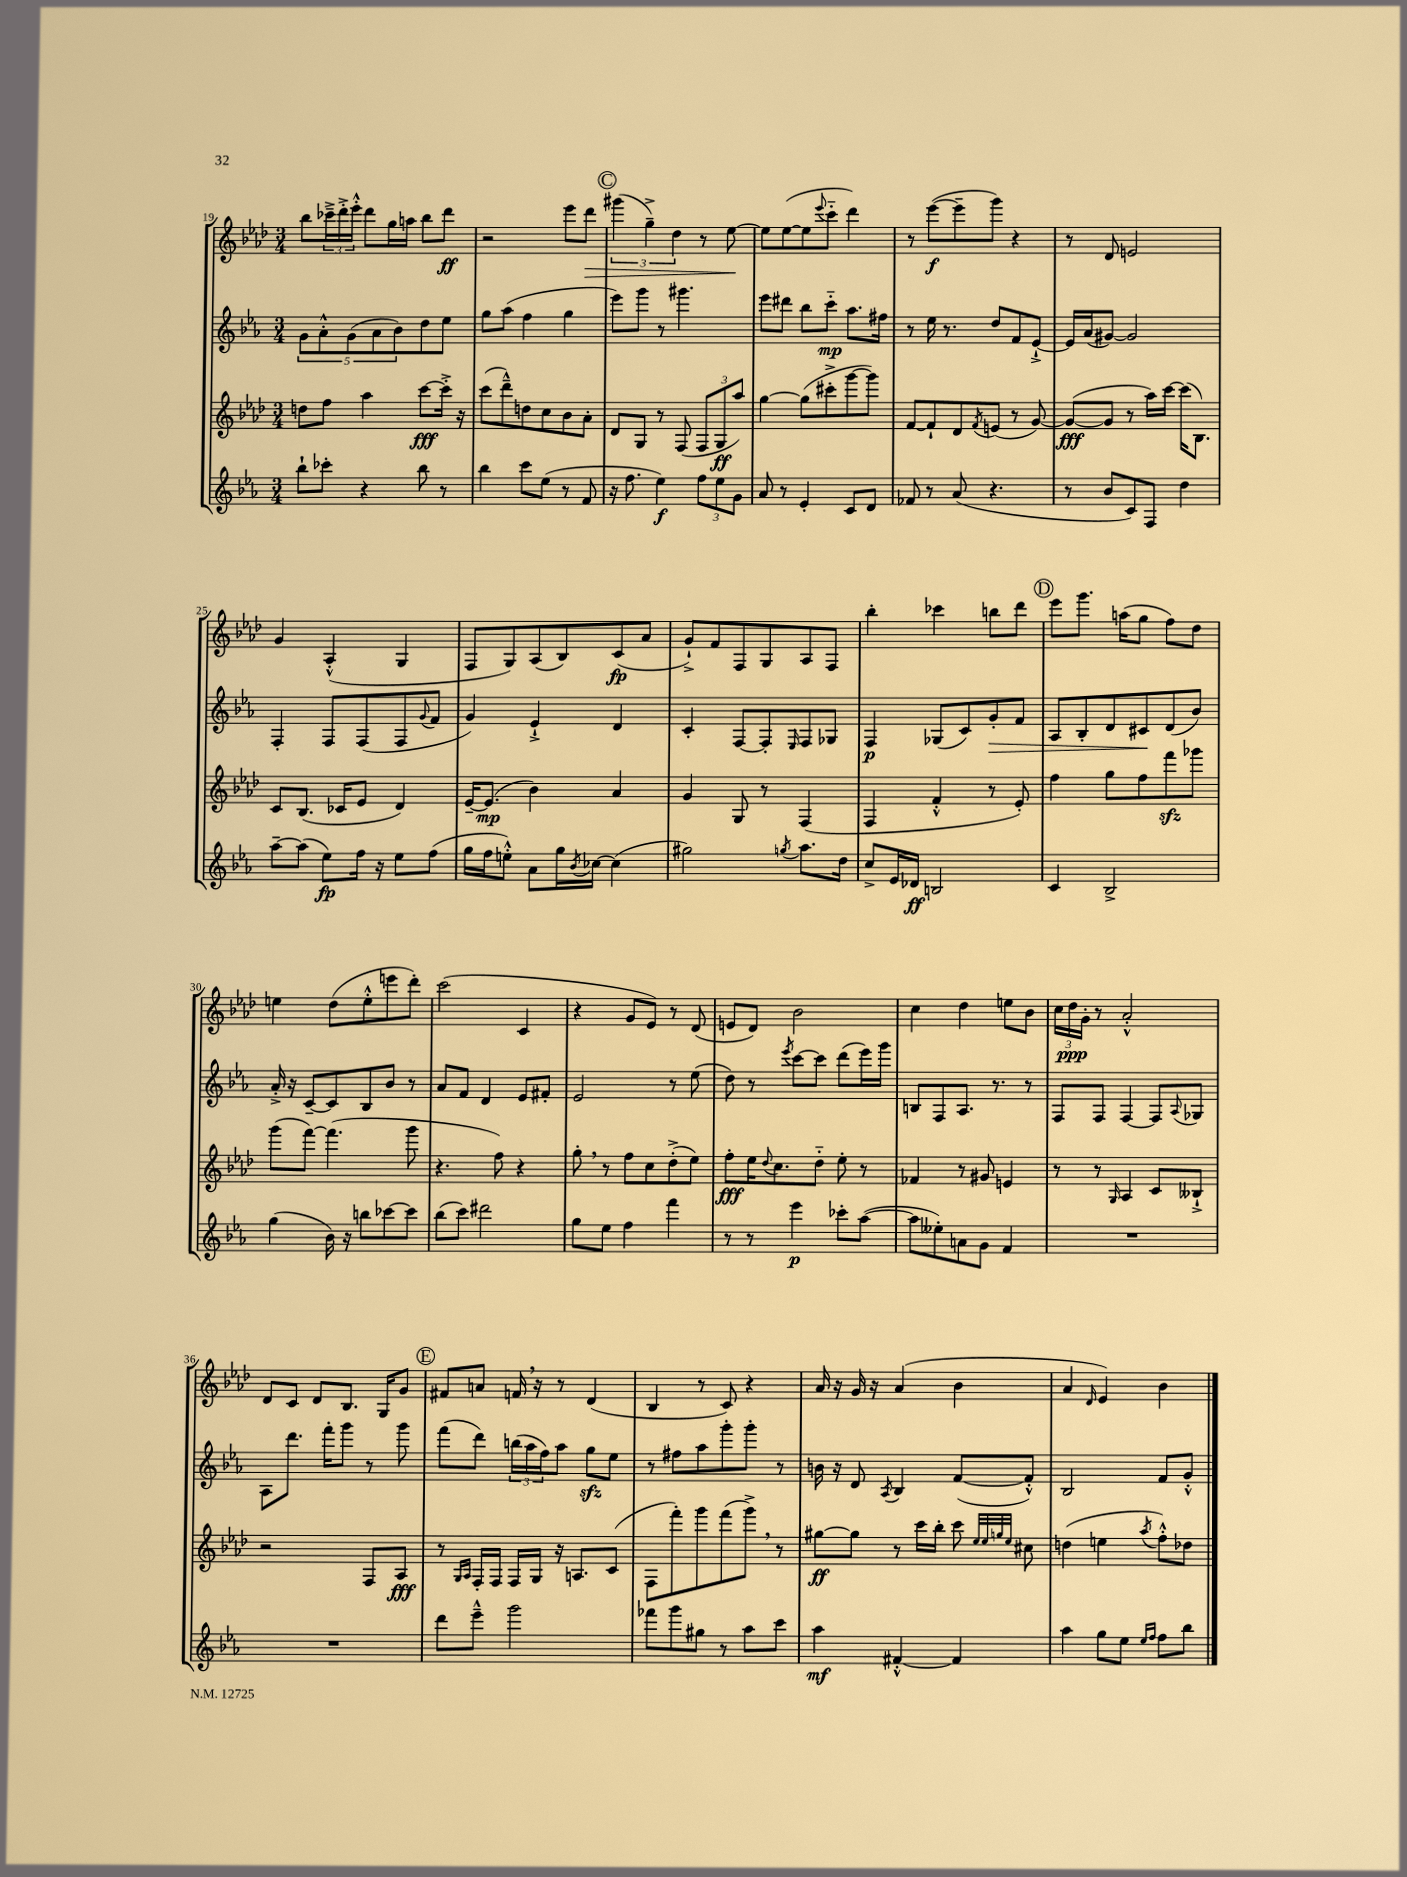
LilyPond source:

<<
\new StaffGroup <<
\new Staff = "s0" {
    \clef treble \key aes \major \numericTimeSignature \time 3/4
    bes''8 \tuplet 3/2 { ces'''16---> des'''16-.-> ees'''16-.-^ } des'''8 g''16 a''16 bes''8 des'''8\ff |
    r2 ees'''8 des'''8\> |
    \mark \markup { \circle "C" } \tuplet 3/2 { gis'''4( g''4--->) des''4 } r8 ees''8~\! |
    ees''8 ees''8~( ees''8 \appoggiatura { ees'''8 } c'''8-_ des'''4) |
    r8 ees'''8~\f( ees'''8-- g'''8) r4 |
    r8 des'8 e'2 |
    g'4 aes4-.-^( g4 |
    f8 g8) aes8( bes8) c'8\fp( aes'8 |
    g'8-!->) f'8 f8 g8 aes8 f8 |
    bes''4-. ces'''4 b''8 des'''8 |
    \mark \markup { \circle "D" } ees'''8 g'''8. a''16( g''8 f''8) des''8 |
    e''4 des''8( e''8-.-^ e'''8 des'''8-.) |
    c'''2( c'4 |
    r4 g'8 ees'8) r8 des'8( |
    e'8 des'8) bes'2 |
    c''4 des''4 e''8 bes'8 |
    \tuplet 3/2 { c''16 des''16\ppp g'16-. } r8 aes'2-.-^ |
    des'8 c'8 des'8 bes8. g16 g'8 |
    \mark \markup { \circle "E" } fis'8 a'8 f'16 \breathe r16 r8 des'4( |
    bes4 r8 c'8) r4 |
    aes'16 r16 g'16 r16 aes'4( bes'4 |
    aes'4 \grace { des'16 } ees'4) bes'4 \bar "|." |
}
\new Staff = "s1" {
    \clef treble \key ees \major \numericTimeSignature \time 3/4
    \tuplet 5/4 { g'8 aes'8-.-^ g'8( aes'8 bes'8) } d''8 ees''8 |
    g''8 aes''8( f''4 g''4 |
    \mark \markup { \circle "C" } ees'''8) g'''8 r8 gis'''4. |
    ees'''8 dis'''8 bes''8 c'''8-_\mp aes''8. fis''16 |
    r8 ees''16 r8. d''8 f'8 ees'8~-!-> |
    ees'16 aes'16( gis'8~) gis'2 |
    f4-. f8 f8( f8 \appoggiatura { g'8 } f'8 |
    g'4) ees'4-!-> d'4 |
    c'4-. f8~ f8-. \grace { ees16 } f8 ges8 |
    f4\p ges8( c'8) g'8-.\> f'8 |
    \mark \markup { \circle "D" } aes8 bes8-. d'8 cis'8\! d'8( bes'8) |
    aes'16-.-> r16 c'8~-- c'8 bes8 bes'8 r8 |
    aes'8 f'8 d'4 ees'8 fis'8-. |
    ees'2 r8 ees''8( |
    d''8) r8 \acciaccatura { ees'''8 } c'''8~ c'''8 d'''8( ees'''16) g'''16 |
    b8 f8 aes8. r8. r8 |
    f8 f8 f4~ f8 \appoggiatura { aes8 } ges8 |
    aes8 d'''8. f'''16-. g'''8 r8 g'''8 |
    \mark \markup { \circle "E" } f'''8( d'''8) \tuplet 3/2 { b''16( aes''16 f''16) } aes''8 g''8\sfz ees''8 |
    r8 fis''8 aes''8 g'''8-. g'''8-. r8 |
    b'16 r16 d'8 \acciaccatura { aes8 } bes4 f'8~( f'8-.-^) |
    bes2 f'8 g'8-.-^ \bar "|." |
}
\new Staff = "s2" {
    \clef treble \key aes \major \numericTimeSignature \time 3/4
    d''8 f''8 aes''4 c'''8~\fff c'''16-.-> r16 |
    c'''8( des'''8---^) d''8 c''8 bes'8 aes'8-. |
    \mark \markup { \circle "C" } des'8 g8 r8 f8( \tuplet 3/2 { f8 g8\ff aes''8) } |
    g''4~ g''8( cis'''8-.-> g'''8~ g'''8) |
    f'8~ f'8-! des'8 \acciaccatura { f'8 } e'8( r8 g'8~) |
    g'8~\fff( g'8 r8 aes''16) c'''16~ c'''16( bes8.) |
    c'8 bes8.( ces'16 ees'8 des'4) |
    ees'16~-- ees'8.\mp( bes'4) aes'4 |
    g'4 g8 r8 f4( |
    f4 f'4-.-^ r8 ees'8-.) |
    \mark \markup { \circle "D" } f''4 g''8 f''8 f'''8\sfz ges'''8 |
    g'''8( f'''8~) f'''4.( g'''8 |
    r4. f''8) r4 |
    g''8-. \breathe r8 f''8 c''8 des''8-.->( ees''8) |
    f''8-.\fff ees''16 \appoggiatura { des''8 } c''8. des''8-_ ees''8-. r8 |
    fes'4 r8 gis'8 e'4 |
    r8 r8 \grace { g16 } aes4 c'8 beses8-!-> |
    r2 f8 aes8\fff |
    \mark \markup { \circle "E" } r8 \grace { g16 aes16 } f16-. f16 f16 g16 r16 a8. c'8( |
    f8 f'''8-.) g'''8 f'''8( g'''8->) \breathe r8 |
    gis''8~\ff gis''8 r8 c'''16 bes''16-. c'''8 \grace { ees''32 ees''32 g''32 ees''32 } cis''8 |
    d''4( e''4 \acciaccatura { aes''8 } f''8-.-^) des''8 \bar "|." |
}
\new Staff = "s3" {
    \clef treble \key ees \major \numericTimeSignature \time 3/4
    bes''8-! ces'''8-. r4 bes''8 r8 |
    bes''4 c'''8 ees''8( r8 f'8 |
    \mark \markup { \circle "C" } r16 f''8. ees''4\f) \tuplet 3/2 { f''8 ees''8 g'8 } |
    aes'8 r8 ees'4-. c'8 d'8 |
    fes'8 r8 aes'8( r4. |
    r8 bes'8 c'8) f8 d''4 |
    aes''8~-- aes''8( ees''8\fp) f''16 r16 ees''8 f''8( |
    g''16 f''16 e''8-.-^) aes'8 g''16 \acciaccatura { bes'8 } ces''16~ ces''4( |
    gis''2) \acciaccatura { g''8 } aes''8. d''16 |
    c''8-> ees'16 des'16\ff b2 |
    \mark \markup { \circle "D" } c'4 bes2-> |
    g''4( bes'16) r16 b''8 ces'''8~ ces'''8 |
    bes''8( c'''8) dis'''2 |
    g''8 ees''8 f''4 f'''4 |
    r8 r8 ees'''4\p ces'''8-. aes''8~( |
    aes''8 eeses''8-.) a'8 g'8 f'4 |
    R2. |
    R2. |
    \mark \markup { \circle "E" } d'''8 ees'''8---^ g'''2 |
    fes'''8 g'''8 gis''8 r8 aes''8 c'''8 |
    aes''4\mf fis'4~-.-^ fis'4 |
    aes''4 g''8 ees''8 \grace { ees''16 f''16 } f''8 bes''8 \bar "|." |
}
>>
>>
\layout { \context { \Score currentBarNumber = #19 } }
